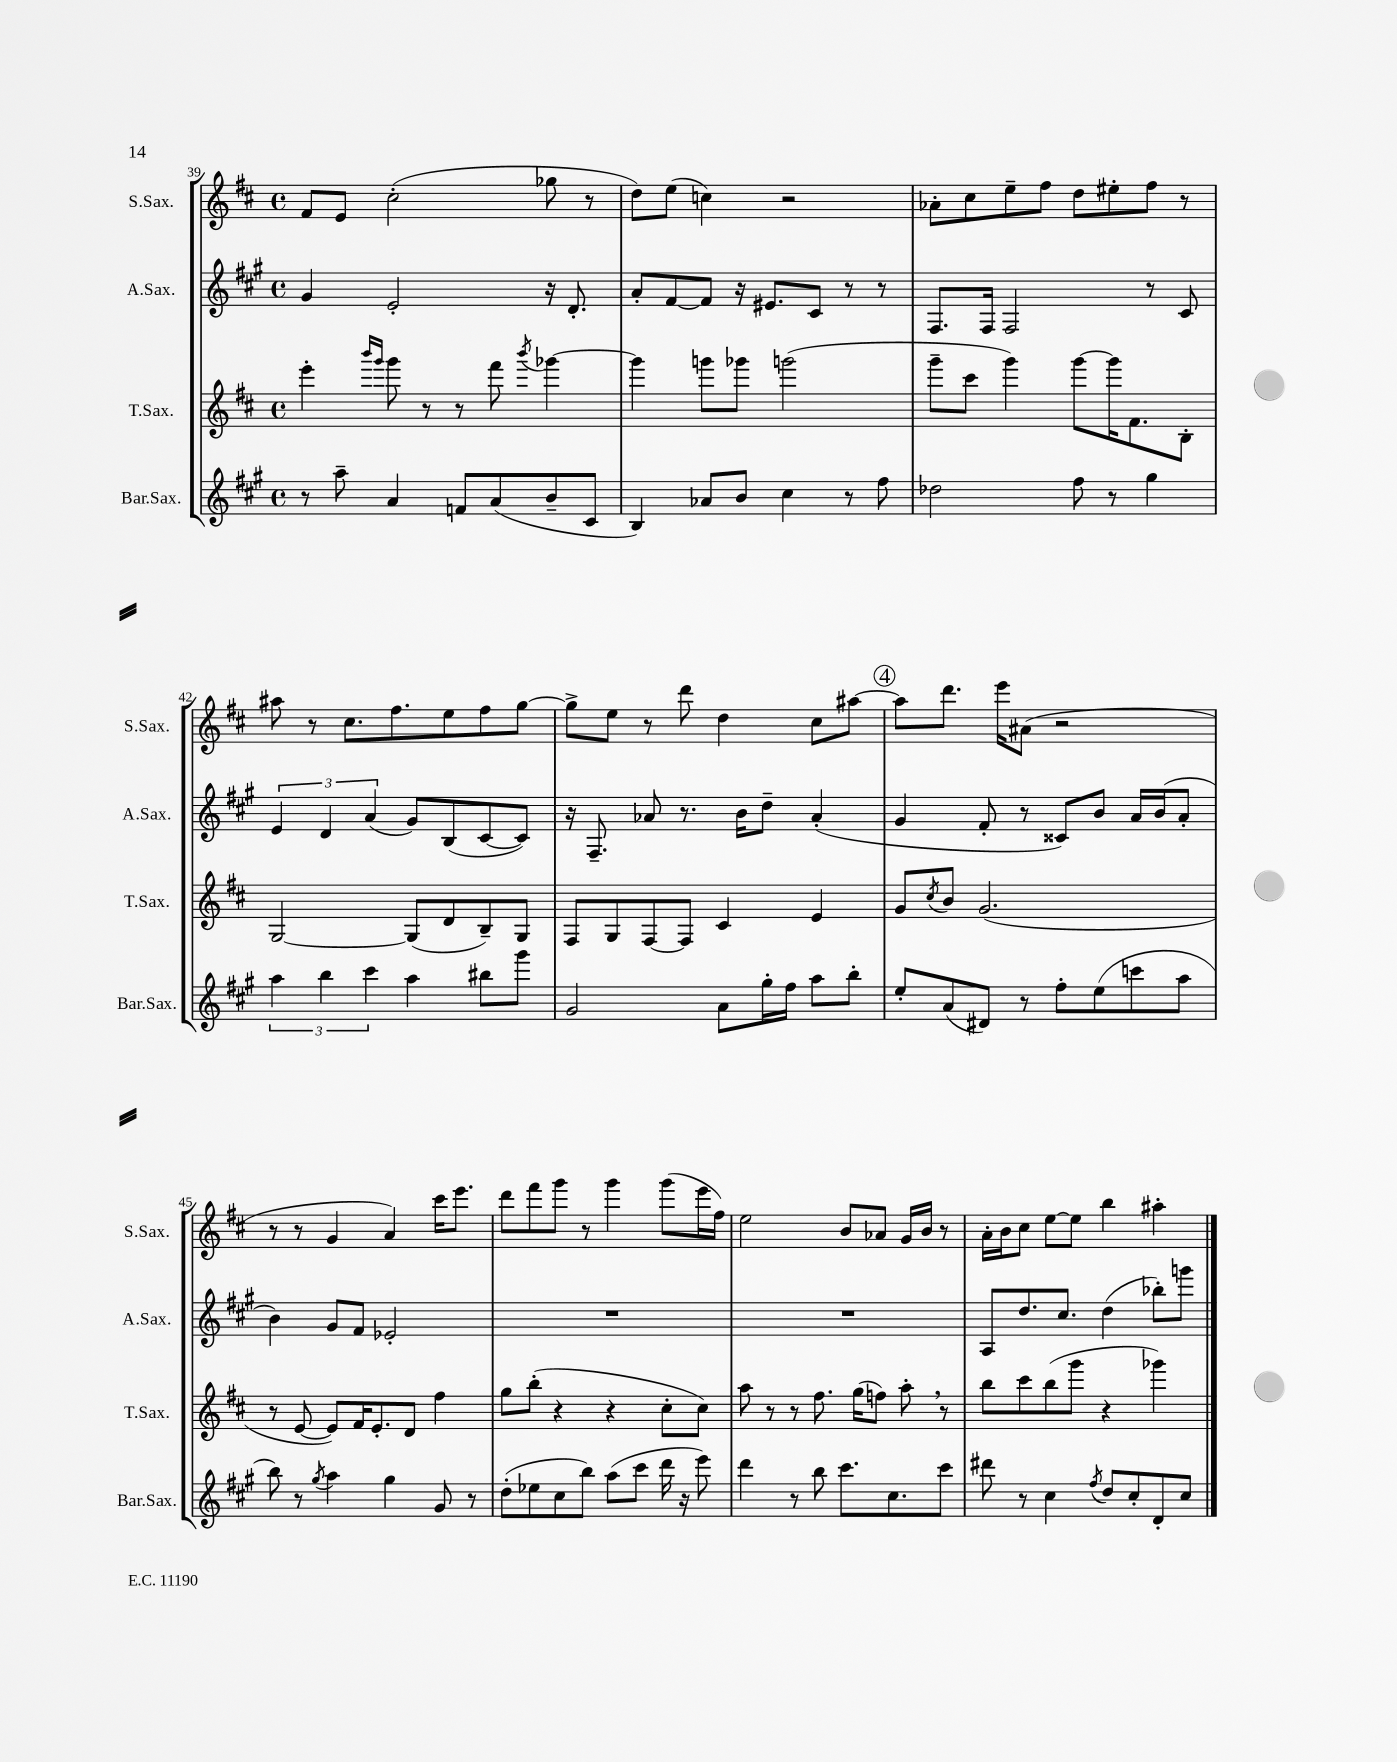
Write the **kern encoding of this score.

**kern	**kern	**kern	**kern
*part4	*part3	*part2	*part1
*staff4	*staff3	*staff2	*staff1
*I"Bar.Sax.	*I"T.Sax.	*I"A.Sax.	*I"S.Sax.
*I'Bar.Sax.	*I'T.Sax.	*I'A.Sax.	*I'S.Sax.
*clefG2	*clefG2	*clefG2	*clefG2
*k[f#c#g#]	*k[f#c#]	*k[f#c#g#]	*k[f#c#]
*M4/4	*M4/4	*M4/4	*M4/4
*met(c)	*met(c)	*met(c)	*met(c)
=39	=39	=39	=39
8r	4eee'\	4g#/	8f#/L
8aa~\	.	.	8e/J
.	16qqbbb/LL	.	.
.	16qqggg/JJ	.	.
4a/	8ggg\	2e'/	(2cc#'\
.	8r	.	.
8fn/L	8r	.	.
(8a/	8fff#\	.	.
.	8qbbb/	.	.
8b~/	[4ggg-X\	16r	8gg-X\
.	.	8.d'/	.
8c#/J	.	.	8r
=40	=40	=40	=40
4B/)	4ggg-\]	8a'/L	8dd\L)
.	.	[8f#/	(8ee\J
8a-X/L	8gggn\L	8f#/J]	4ccn\)
8b/J	8ggg-X\J	16r	.
.	.	8.e#X/L	.
4cc#\	(2gggn\	.	2r
.	.	8c#/J	.
8r	.	8r	.
8ff#\	.	8r	.
=41	=41	=41	=41
2dd-X\	8ggg~\L	8.F#/L	8a-X'\L
.	8ccc#\J	.	8cc#\
.	.	16F#/Jk	.
.	4ggg\)	2F#/	8ee~\
.	.	.	8ff#\J
8ff#\	[8ggg\L	.	8dd\L
8r	16ggg\K]	.	8ee#X'\
.	8.f#\	.	.
4gg#\	.	8r	8ff#\J
.	8B'\J	8c#/	8r
!!LO:LB:g=z
=42	=42	=42	=42
6aa\	[2G/	6e/	8aa#X\
.	.	.	8r
6bb\	.	6d/	.
.	.	.	8.cc#\L
6ccc#\	.	(6a/	.
.	.	.	8.ff#\
4aa\	(8G/L]	8g#/L)	.
.	8d/	(8B/	8ee\
8bb#X\L	8B~/)	[8c#/	8ff#\
8ggg#\J	8G/J	8c#/J])	[8gg\J
=43	=43	=43	=43
2g#/	8F#/L	16r	8gg^\L]
.	.	8.F#~/	.
.	8G/	.	8ee\J
.	[8F#/	8a-X/	8r
.	8F#/J]	8.r	8ddd\
8a\L	4c#/	.	4dd\
.	.	16b\KL	.
16gg#'\L	.	8dd~\J	.
16ff#\JJ	.	.	.
8aa\L	4e/	(4a-'/	8cc#\L
8bb'\J	.	.	[8aa#X\J
!!LO:REH:place=s1:t=4
=44	=44	=44	=44
8ee'/L	8g/L	4g#/	8aa#\L]
.	8qcc#/	.	.
(8a/	8b/J	.	8.ddd\J
8d#X/J)	(2.g/	8f#'/	.
.	.	.	16eee\KL
8r	.	8r	(8a#X\J
8ff#'\L	.	8c##X/L)	2r
(8ee\	.	8b/J	.
8cccn\	.	16a/LL	.
.	.	(16b/J	.
8aa\J	.	8a'/J	.
!!LO:LB:g=z
=45	=45	=45	=45
8bb\)	8r	4b\)	8r
8r	[8e/	.	8r
8qgg#/	.	.	.
4aa\	8e/L])	8g#/L	4g/
.	16f#/K	8f#/J	.
.	8.e'/	.	.
4gg#\	.	2e-X'/	4a/)
.	8d/J	.	.
8g#/	4ff#\	.	16ccc#\KL
.	.	.	8.eee\J
8r	.	.	.
=46	=46	=46	=46
(8dd'\L	8gg\L	1r	8ddd\L
8ee-X\	(8bb'\J	.	8fff#\
8cc#\	4r	.	8ggg\J
8bb\J)	.	.	8r
(8aa\L	4r	.	4ggg\
8ccc#\J	.	.	.
16ddd\	8cc#'\L	.	(8ggg\L
16r	.	.	.
8eee\)	8cc#\J)	.	16eee\L
.	.	.	16ff#\JJ)
=47	=47	=47	=47
4ddd\	8aa\	1r	2ee\
.	8r	.	.
8r	8r	.	.
8bb\	8.ff#\	.	.
8.ccc#\L	.	.	8b/L
.	(16gg\KL	.	.
.	8ffn\J)	.	8a-X/J
8.cc#\	.	.	.
.	8aa',\	.	16g/LL
.	.	.	16b/JJ
8ccc#\J	8r	.	8r
=48	=48	=48	=48
8ddd#X\	8bb\L	8A/L	16a'\LL
.	.	.	16b\J
8r	8ccc#\	8.dd/	8cc#\J
4cc#\	(8bb\	.	[8ee\L
.	.	8.cc#/J	.
.	8ggg\J	.	8ee\J]
8qff#/	.	.	.
8dd/L	4r	(4dd\	4bb\
8cc#'/	.	.	.
8d'/	4ggg-X\)	8bb-X'\L)	4aa#X'\
8cc#/J	.	8gggn\J	.
==	==	==	==
*-	*-	*-	*-
